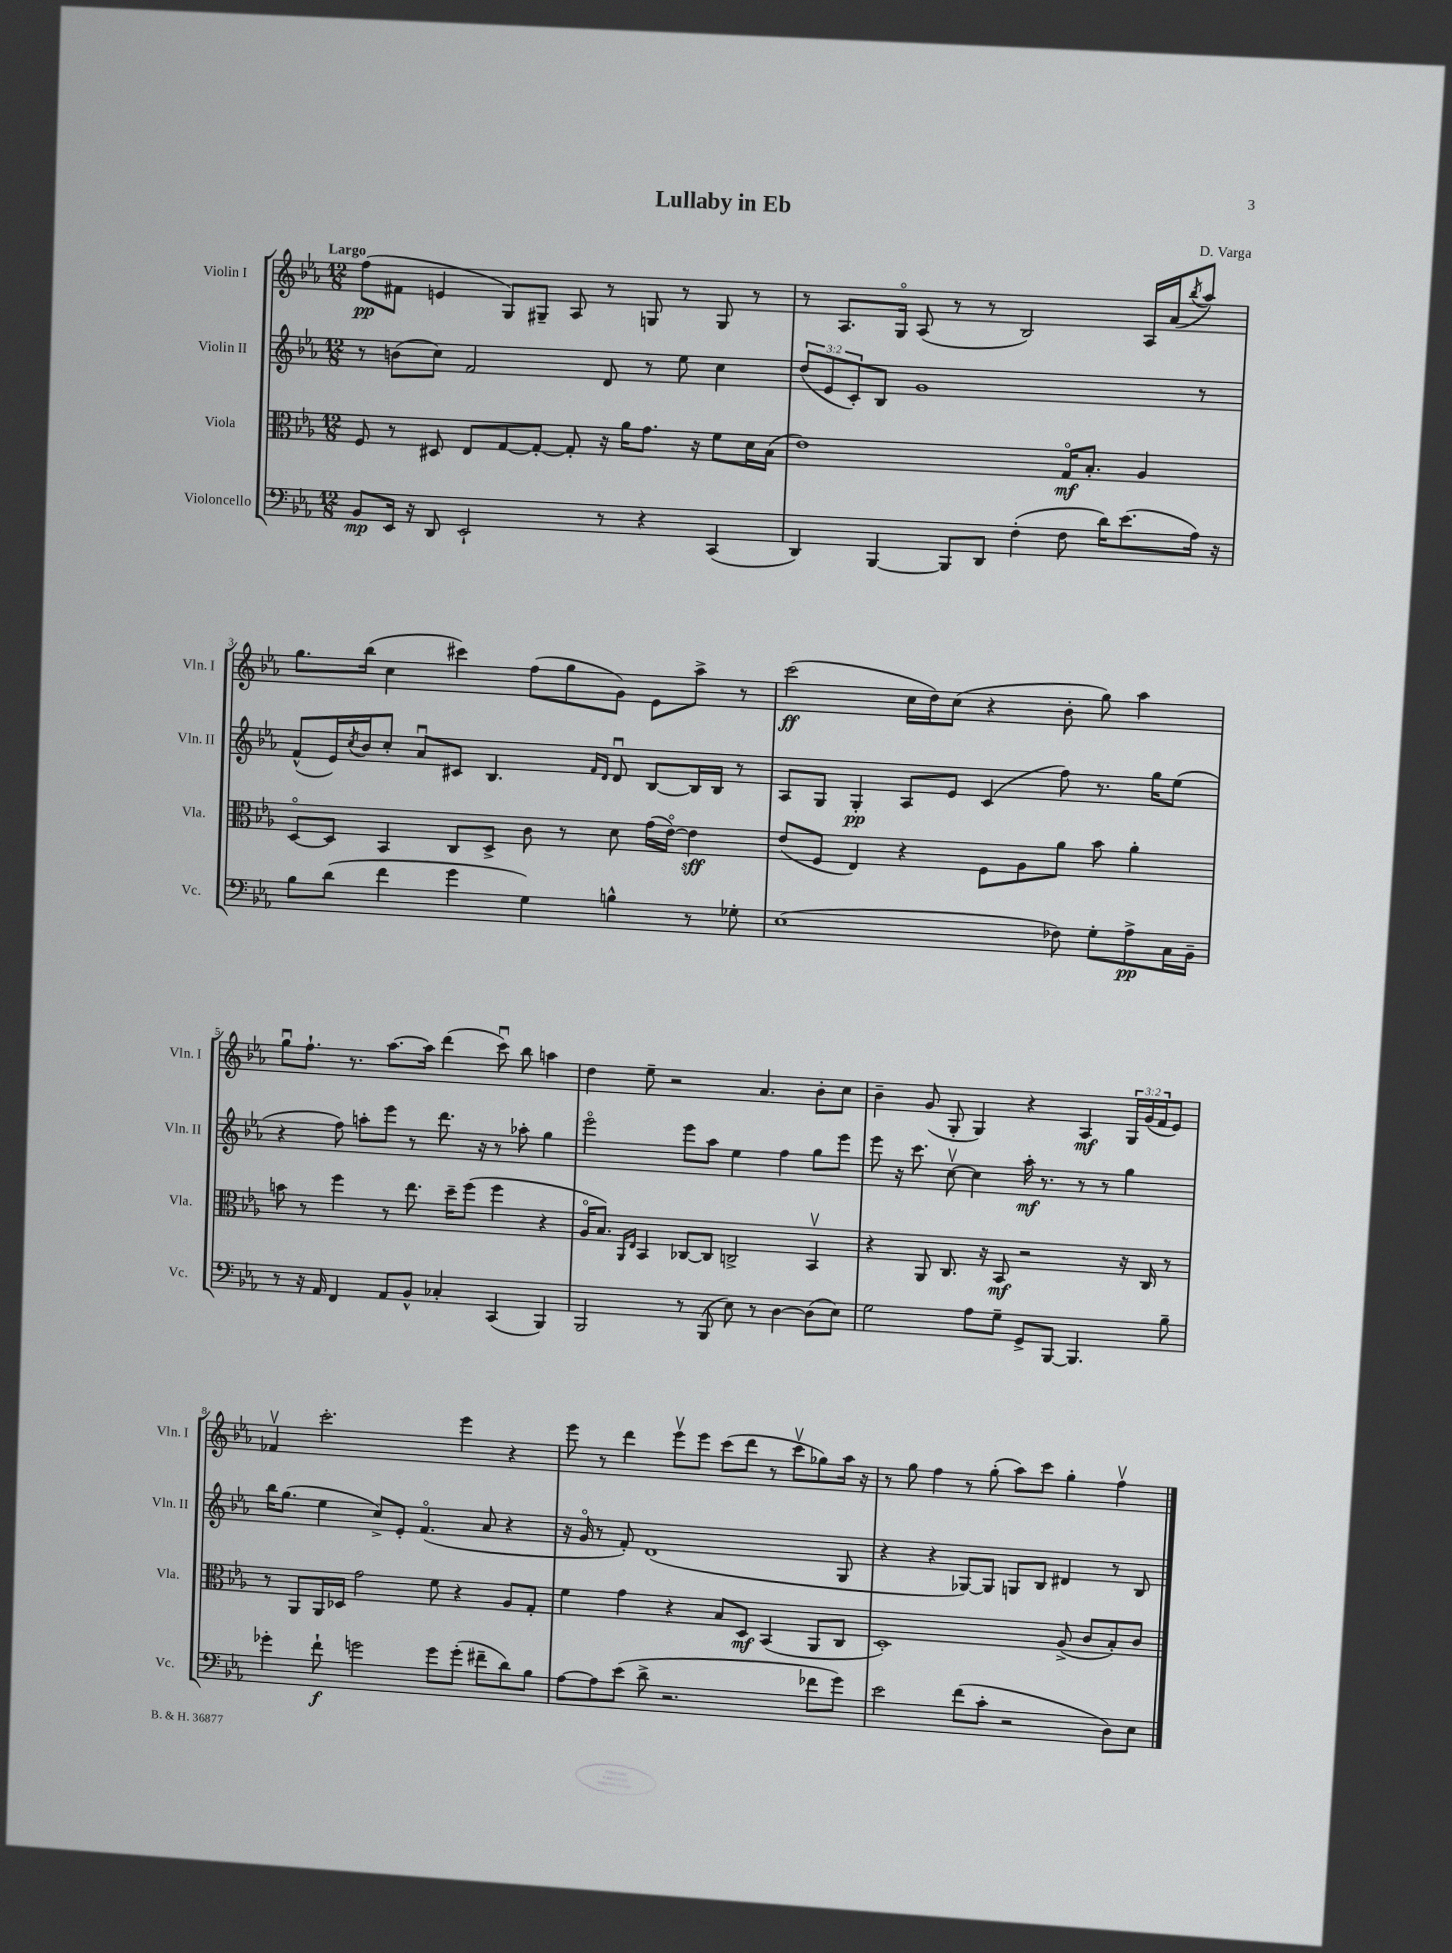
\header { title = "Lullaby in Eb" composer = "D. Varga" }
<<
\new StaffGroup <<
\new Staff = "s0" \with { instrumentName = "Violin I" shortInstrumentName = "Vln. I" } {
    \clef treble \key ees \major \numericTimeSignature \time 12/8 \override Staff.TupletNumber.text = #tuplet-number::calc-fraction-text \tempo "Largo"
    f''8\pp( fis'8 e'4 g8) gis8-- aes8 r8 g8 r8 g8 r8 |
    r8 aes8. g16\flageolet aes8( r8 r8 bes2) aes16 aes'16( \acciaccatura { bes''8 } aes''8) |
    g''8. bes''16( c''4 cis'''4) f''8( g''8 g'8) ees'8 aes''8-> r8 |
    c'''2\ff( c''16 d''16) c''8( r4 bes'8-. g''8) aes''4 |
    g''8\downbow f''8.-! r8. aes''8.~ aes''16 d'''4( c'''8\downbow) bes''8 a''4 |
    d''4 ees''8-- r2 aes'4. bes'8-. c''8 |
    bes'4-- g'8( g8-. g4) r4 aes4\mf \tuplet 3/2 { g16 g'16( f'16 } ees'8) |
    fes'4\upbow c'''2.-. ees'''4 r4 |
    ees'''8 r8 d'''4 ees'''8\upbow ees'''8 c'''8( d'''8 r8 c'''8\upbow ges''8) aes''16 r16 |
    r8 g''8 f''4 r8 g''8-.( aes''8) c'''8 g''4-. f''4\upbow \bar "|." |
}
\new Staff = "s1" \with { instrumentName = "Violin II" shortInstrumentName = "Vln. II" } {
    \clef treble \key ees \major \numericTimeSignature \time 12/8 \override Staff.TupletNumber.text = #tuplet-number::calc-fraction-text
    r8 b'8( c''8) f'2 d'8 r8 ees''8 c''4 |
    \tuplet 3/2 { d''8( ees'8 c'8-.) } bes8 g'1 r8 |
    f'8-^( ees'16) \acciaccatura { c''8 } bes'16 c''8-. aes'8\downbow cis'8 bes4. \grace { f'16 d'16 } d'8\downbow bes8~ bes16 bes16 r8 |
    aes8 g8 g4-.\pp aes8 ees'8 c'4( f''8) r8. g''16 ees''8( |
    r4 f''8) a''8-. ees'''8 r8 d'''8. r16 r8 aes''8-. g''4 |
    ees'''2\flageolet ees'''8 aes''8 ees''4 f''4 g''8 ees'''8 |
    ees'''8 r16 c'''8. c''8~\upbow c''4 aes''16-.\mf r8. r8 r8 g''4 |
    bes''16 g''8.( ees''4 c''8->) ees'8-. f'4.\flageolet( aes'8 r4 |
    r16 g'16\flageolet r8 f'8-.) d'1( g8 |
    r4 r4 ges8~) ges8 g8 bes8 dis'4 r8 bes8 \bar "|." |
}
\new Staff = "s2" \with { instrumentName = "Viola" shortInstrumentName = "Vla." } {
    \clef alto \key ees \major \numericTimeSignature \time 12/8
    f8 r8 dis8 ees8 g8~ g8~-. g8-. r16 aes'16 g'8. r16 f'8 d'16 bes16( |
    ees'1) g16\flageolet\mf bes8.-. aes4 |
    d8~\flageolet d8 bes,4 c8 d8-> c'8 r8 d'8 g'16( ees'16~\flageolet) ees'4\sff |
    ees'8( f8 ees4) r4 f8 aes8 aes'8 bes'8 aes'4-. |
    b'8 r8 f''4 r8 ees''8. d''16-- f''8( f''4 r4 |
    aes16\flageolet bes8.) \grace { aes,16 ees16 } bes,4 ces8~ ces8 c2-> bes,4\upbow |
    r4 aes,8 c8. r16 bes,8\mf r2 r16 c16 r8 |
    r8 aes,8 aes,16 des16 g'2 f'8 r4 aes8 g8-. |
    f'4 g'4 r4 bes8 d8\mf bes,4( aes,8 c8 |
    d1-.) aes8->( c'8 bes8-.) c'8 \bar "|." |
}
\new Staff = "s3" \with { instrumentName = "Violoncello" shortInstrumentName = "Vc." } {
    \clef bass \key ees \major \numericTimeSignature \time 12/8
    bes,8\mp ees,16 r16 d,8 ees,2-! r8 r4 c,4( |
    d,4) bes,,4~ bes,,8 d,8 f4-.( f8 d'16) ees'8.( aes16) r16 |
    bes8 d'8( f'4 g'4 g4) b4-^ r8 ges8-. |
    ees1( fes8) g8-. aes8->\pp c16 bes,16-- |
    r8 r16 aes,16 f,4 aes,8 bes,8-^ ces4-. c,4( bes,,4) |
    bes,,2 r8 bes,,8( ees8) r8 d4~ d8( ees8) |
    g2 aes8 g8-- g,8-> bes,,8~ bes,,4. bes8-- |
    ges'4-. f'8-!\f g'2 g'8 g'8-.( fis'8-- d'8) bes8 |
    aes8~ aes8 ees'8( d'8-> r2. fes'8 g'8) |
    ees'2 f'8( c'8-. r2 d8) ees8 \bar "|." |
}
>>
>>
